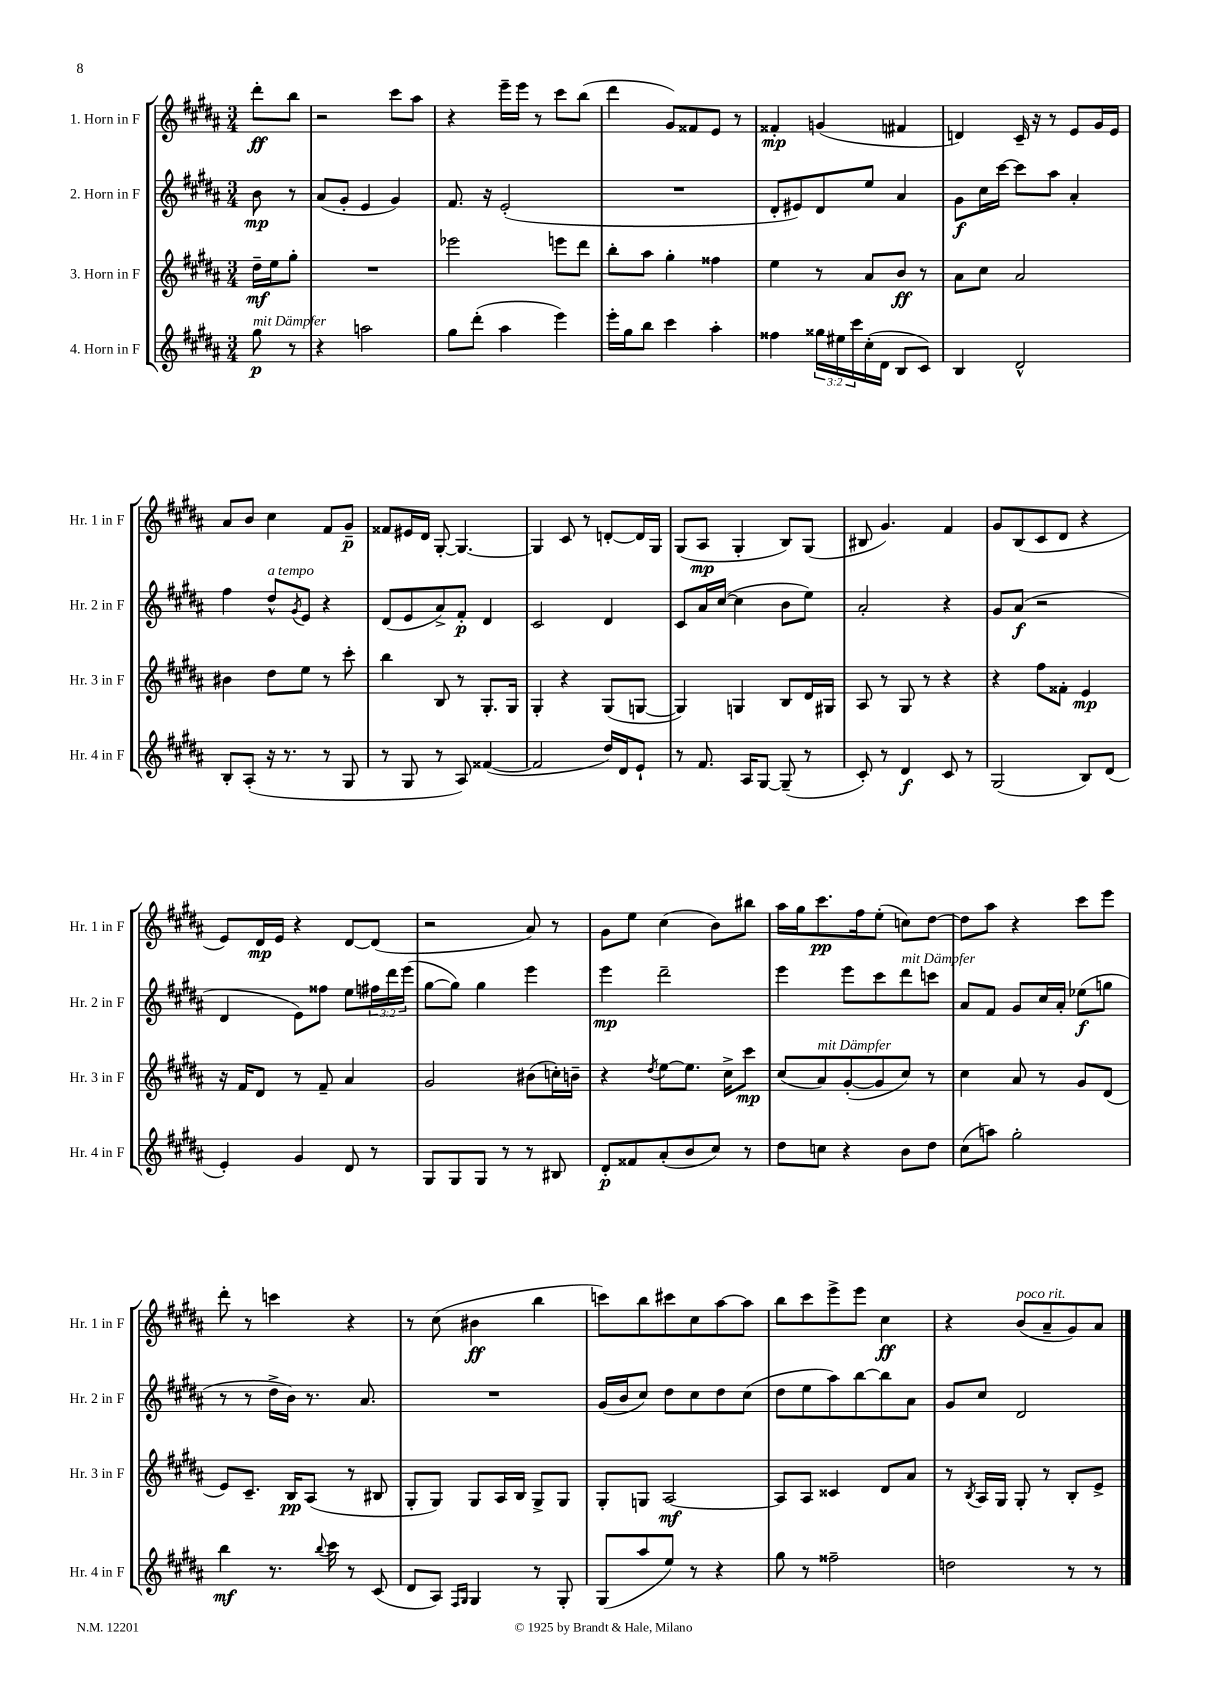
<<
\new StaffGroup <<
\new Staff = "s0" \with { instrumentName = "1. Horn in F" shortInstrumentName = "Hr. 1 in F" } {
    \clef treble \key b \major \numericTimeSignature \time 3/4 \partial 4
    dis'''8-.\ff b''8 |
    r2 cis'''8 ais''8 |
    r4 e'''16-- e'''16 r8 cis'''8 b''8( |
    dis'''4 gis'8) fisis'8 e'8 r8 |
    fisis'4-.\mp g'4( fis'4 |
    d'4) cis'16-- r16 r8 e'8 gis'16 e'16 |
    ais'8 b'8 cis''4 fis'8 gis'8--\p |
    fisis'8 eis'16 dis'16 gis8~-. gis4.~ |
    gis4 cis'8 r8 d'8~-. d'16 gis16 |
    gis8( ais8\mp gis4-. b8) gis8( |
    bis8 gis'4.) fis'4 |
    gis'8 b8( cis'8 dis'8 r4 |
    e'8) dis'16\mp e'16 r4 dis'8~ dis'8( |
    r2 ais'8) r8 |
    gis'8 e''8 cis''4( b'8) bis''8 |
    ais''16 gis''16 cis'''8.\pp fis''16 e''8-.( c''8) dis''8~ |
    dis''8 ais''8 r4 cis'''8 e'''8 |
    dis'''8-. r8 c'''4 r4 |
    r8 cis''8( bis'4\ff b''4 |
    c'''8) b''8 cis'''8 cis''8 ais''8~ ais''8 |
    b''8 cis'''8 e'''8-> e'''8 cis''4\ff |
    r4 b'8^\markup { \italic "poco rit." }( ais'8-- gis'8) ais'8 \bar "|." |
}
\new Staff = "s1" \with { instrumentName = "2. Horn in F" shortInstrumentName = "Hr. 2 in F" } {
    \clef treble \key b \major \numericTimeSignature \time 3/4 \override Staff.TupletNumber.text = #tuplet-number::calc-fraction-text \partial 4
    b'8\mp r8 |
    ais'8( gis'8-. e'4 gis'4) |
    fis'8. r16 e'2-.( |
    R2. |
    dis'8-. eis'8) dis'8 e''8 ais'4 |
    gis'8\f cis''16 cis'''16~ cis'''8 ais''8 ais'4-. |
    fis''4 dis''8-^^\markup { \italic "a tempo" } \acciaccatura { gis'8 } e'8 r4 |
    dis'8( e'8 ais'8->) fis'8-.\p dis'4 |
    cis'2 dis'4 |
    cis'8 ais'16 cis''16~( cis''4 b'8 e''8) |
    ais'2-. r4 |
    gis'8 ais'8\f( r2 |
    dis'4 e'8) fisis''8 e''8 \tuplet 3/2 { fis''16 dis'''16 e'''16( } |
    gis''8~ gis''8) gis''4 e'''4 |
    e'''4\mp dis'''2-- |
    e'''4 e'''8 cis'''8 dis'''8^\markup { \italic "mit Dämpfer" } c'''8 |
    ais'8 fis'8 gis'8 cis''16 ais'16-. ees''8\f( g''8 |
    r8 r8 dis''16-> b'16) r8. ais'8. |
    R2. |
    gis'16( b'16 cis''8) dis''8 cis''8 dis''8 cis''8( |
    dis''8 e''8 ais''8) b''8~ b''8 ais'8 |
    gis'8 cis''8 dis'2 \bar "|." |
}
\new Staff = "s2" \with { instrumentName = "3. Horn in F" shortInstrumentName = "Hr. 3 in F" } {
    \clef treble \key b \major \numericTimeSignature \time 3/4 \partial 4
    dis''16--\mf e''16 gis''8-. |
    R2. |
    ees'''2 e'''8 dis'''8 |
    b''8-. ais''8 gis''4-. fisis''4 |
    e''4 r8 ais'8 b'8\ff r8 |
    ais'8 cis''8 ais'2 |
    bis'4 dis''8 e''8 r8 cis'''8-. |
    b''4 b8 r8 gis8.-. gis16 |
    gis4-. r4 gis8( g8~ |
    g4) g4 b8 dis'16 gis16 |
    ais8 r8 gis8 r8 r4 |
    r4 fis''8 fisis'8-. e'4\mp |
    r16 fis'16 dis'8 r8 fis'8-- ais'4 |
    gis'2 bis'8( c''16-.) b'16-- |
    r4 \acciaccatura { dis''8 } e''8~ e''8. cis''16-> cis'''8\mp |
    cis''8( ais'8^\markup { \italic "mit Dämpfer" }) gis'8~-.( gis'8 cis''8) r8 |
    cis''4 ais'8 r8 gis'8 dis'8( |
    e'8) cis'8.-- b16\pp ais8( r8 bis8 |
    gis8-. gis8) gis8 ais16 b16 gis8-> gis8 |
    gis8-. g8 ais2~\mf |
    ais8 ais8 cisis'4 dis'8 ais'8 |
    r8 \acciaccatura { b8 } ais16 gis16 gis8-. r8 b8-. e'8-> \bar "|." |
}
\new Staff = "s3" \with { instrumentName = "4. Horn in F" shortInstrumentName = "Hr. 4 in F" } {
    \clef treble \key b \major \numericTimeSignature \time 3/4 \override Staff.TupletNumber.text = #tuplet-number::calc-fraction-text \partial 4
    gis''8\p^\markup { \italic "mit Dämpfer" } r8 |
    r4 a''2 |
    gis''8 dis'''8-.( ais''4 e'''4) |
    e'''16-. gis''16 b''8 cis'''4 ais''4-. |
    fisis''4 \tuplet 3/2 { gisis''16 eis''16 cis'''16 } cis''16-.( dis'16 b8 cis'8) |
    b4 dis'2-^ |
    b8-. ais8-.( r16 r8. r8 gis8 |
    r8 gis8 r8 ais8) fisis'4~( |
    fisis'2 dis''16) dis'16 e'8-! |
    r8 fis'8. ais16 gis8~ gis8--( r8 |
    cis'8-.) r8 dis'4\f cis'8 r8 |
    gis2( b8) dis'8( |
    e'4-.) gis'4 dis'8 r8 |
    gis8 gis8 gis8 r8 r8 bis8 |
    dis'8-.\p fisis'8 ais'8-.( b'8 cis''8) r8 |
    dis''8 c''8 r4 b'8 dis''8 |
    cis''8( a''8) gis''2-. |
    b''4\mf r8. \appoggiatura { b''8 } cis'''16 r8 cis'8( |
    dis'8 ais8) \grace { fis16 gis16 } gis4 r8 gis8-. |
    gis8( ais''8 e''8) r8 r4 |
    gis''8 r8 fisis''2-- |
    d''2 r8 r8 \bar "|." |
}
>>
>>
\layout { \context { \Score \remove "Bar_number_engraver" } }
